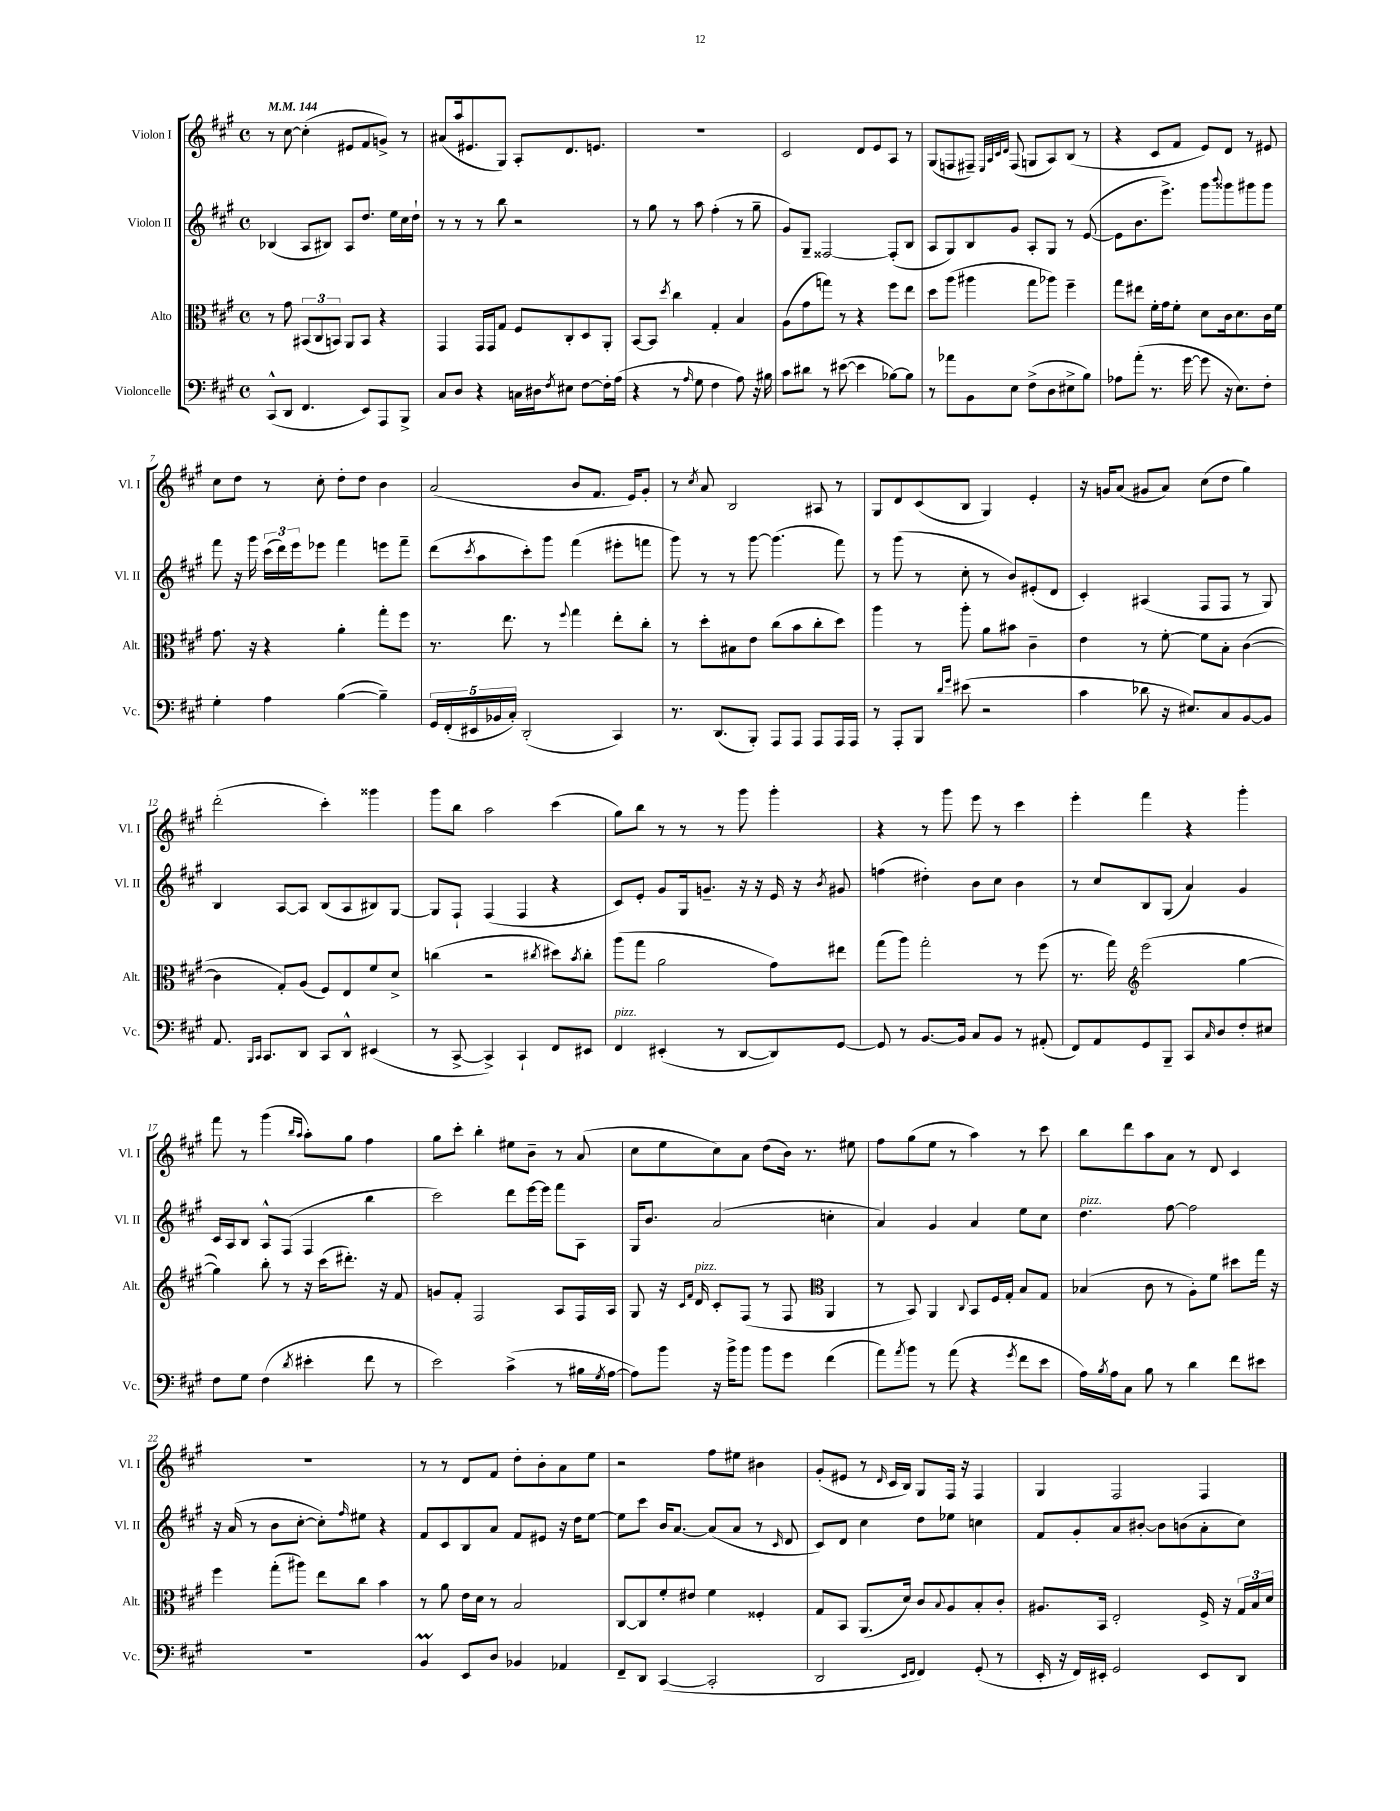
<<
\new StaffGroup <<
\new Staff = "s0" \with { instrumentName = "Violon I" shortInstrumentName = "Vl. I" } {
    \clef treble \key a \major \defaultTimeSignature \time 4/4 \tempo 4 = 144
    r8 cis''8~ cis''4-.( eis'8 fis'8 g'8->) r8 |
    ais'8( a''16 eis'8. gis8) a8-. d'8. e'8. |
    R1 |
    cis'2 d'8 e'8 a8 r8 |
    gis8( f8 fis8--) \grace { e32 a32 cis'32 d'32 } fis8( g8 a8) b8( r8 |
    r4 cis'8 fis'8 e'8) d'8 r8 eis'8 |
    cis''8 d''8 r8 cis''8-. d''8-. d''8 b'4 |
    a'2( b'8 fis'8. e'16) gis'8-. |
    r8 \acciaccatura { cis''8 } a'8 b2 ais8 r8 |
    gis8 d'8 cis'8( b8 gis4) e'4-. |
    r16 g'16 a'8( gis'8 a'8) cis''8( d''8 gis''4) |
    d'''2-.( cis'''4-.) gisis'''4 |
    gis'''8 b''8 a''2 cis'''4( |
    gis''8) b''8 r8 r8 r8 gis'''8 gis'''4-. |
    r4 r8 gis'''8 e'''8 r8 cis'''4 |
    e'''4-. fis'''4 r4 gis'''4-. |
    fis'''8 r8 gis'''4( \grace { b''16 a''16 } a''8-.) gis''8 fis''4 |
    gis''8 cis'''8-. b''4-. eis''8 b'8-- r8 a'8( |
    cis''8 e''8 cis''8) a'8 d''8( b'16) r8. eis''8 |
    fis''8 gis''8( e''8 r8 a''4) r8 cis'''8 |
    b''8 d'''8 a''8 a'8 r8 d'8 cis'4 |
    R1 |
    r8 r8 d'8 fis'8 d''8-. b'8-. a'8 e''8 |
    r2 fis''8 eis''8 bis'4 |
    gis'8-.( eis'8 r8 \grace { d'16 } cis'16 b16) gis8 fis16 r16 fis4 |
    gis4 fis2 fis4 \bar "|." |
}
\new Staff = "s1" \with { instrumentName = "Violon II" shortInstrumentName = "Vl. II" } {
    \clef treble \key a \major \defaultTimeSignature \time 4/4
    bes4( a8 bis8) a8 d''8. e''16 cis''16 d''16-! |
    r8 r8 r8 b''8 r2 |
    r8 gis''8 r8 a''8 fis''4-.( r8 gis''8-- |
    gis'8) gis8-- fisis2~ fisis8-.( b8 |
    a8 gis8) b8 gis'8 a8-. gis8 r8 e'8~( |
    e'8 b'8. e'''8.->) gis'''8 \appoggiatura { b'''8 } gisis'''8 gis'''8 gis'''8 |
    fis'''8 r16 gis'''16 \tuplet 3/2 { cis'''16( d'''16) e'''16 } ees'''8 fis'''4 e'''8 fis'''8-- |
    d'''8( \acciaccatura { cis'''8 } a''8 cis'''8-.) gis'''8 fis'''4( eis'''8-. f'''8 |
    gis'''8) r8 r8 gis'''8~ gis'''4.( fis'''8) |
    r8 gis'''8( r8 cis''8-. r8 b'8) eis'8-.( d'8 |
    cis'4-.) ais4( fis8 fis8 r8 gis8) |
    b4 a8~ a8 b8( a8 bis8) gis8~ |
    gis8 fis8-! fis4( fis4 r4 |
    cis'8) e'8-. gis'8 gis16 g'8.-- r16 r16 e'16 r16 \acciaccatura { b'8 } gis'8 |
    f''4( dis''4-.) b'8 cis''8 b'4 |
    r8 cis''8 b8 gis8( a'4) gis'4 |
    cis'16 a16 b8 a8-^ fis8( fis4 b''4 |
    cis'''2) d'''8 e'''16~ e'''16 fis'''8 a8 |
    gis16 b'8. a'2( c''4-. |
    a'4) gis'4 a'4 e''8 cis''8 |
    d''4.^\markup { \italic "pizz." } fis''8~ fis''2 |
    r16 a'16( r8 b'8 cis''8~-. cis''8-.) \grace { fis''16 } eis''8 r4 |
    fis'8 cis'8 b8 a'8 fis'8 eis'8 r16 d''16 e''8~ |
    e''8 cis'''8 b'16 a'8.~ a'8( a'8 r8 \grace { cis'16 } d'8 |
    cis'8) d'8 cis''4 d''8 ees''8 c''4 |
    fis'8 gis'8-. a'8 bis'8~-. bis'8 b'8( a'8-. cis''8) \bar "|." |
}
\new Staff = "s2" \with { instrumentName = "Alto" shortInstrumentName = "Alt." } {
    \clef alto \key a \major \defaultTimeSignature \time 4/4
    r8 gis'8 \tuplet 3/2 { bis,8( cis8 b,8) } a,8 b,8 r4 |
    gis,4 gis,16 gis,16 gis8 fis8 cis8-. d8 a,8-. |
    b,8~ b,8 \acciaccatura { d''8 } cis''4 gis4-. b4 |
    a8( gis'8 g''8) r8 r4 fis''8 e''8 |
    d''8 a''8( ais''4 gis''8 aes''8) fis''4-- |
    gis''8 eis''8 fis'16-. gis'16 fis'8-. d'8 cis'16 d'8. cis'16 fis'16 |
    gis'8. r16 r4 a'4-. gis''8-. fis''8 |
    r8. e''8. r8 \appoggiatura { fis''8 } gis''4 e''8-. cis''8-. |
    r8 d''8-. bis8 e'8 cis''8( b'8 cis''8-. d''8) |
    a''4 r8 a''8-. a'8 bis'8 cis'4-- |
    e'4 r8 fis'8~-. fis'8 b8-. cis'4~( |
    cis'4 gis8-.) a8( fis8) e8 fis'8 d'8-> |
    c''4( r2 \acciaccatura { cis''8 } dis''8) \acciaccatura { b'8 } cis''8-. |
    a''8( gis''8 a'2 gis'8) eis''8 |
    gis''8( a''8) gis''2-. r8 fis''8( |
    r8. gis''16) \clef treble e'''2( gis''4~ |
    gis''4) b''8-. r8 r16 cis'''16( dis'''8.-.) r16 fis'8 |
    g'8 fis'8-. fis2 a8 fis16 a16 |
    gis8 r16 \grace { cis'16 fis'16 } d'16^\markup { \italic "pizz." } cis'8-. fis8( r8 fis8 \clef alto a,4 |
    r8 b,8) a,4 \appoggiatura { cis8 } b,8 fis16 gis16-. b8 gis8 |
    bes4( cis'8 r8 a8-.) fis'8 dis''8 gis''16 r16 |
    fis''4 gis''8-.( ais''8) e''8 cis''8 b'4 |
    r8 a'8 e'16 d'16 r8 b2 |
    cis8~ cis8 fis'8-. eis'8 fis'4 fisis4-. |
    gis8 b,8 a,8.( d'16) cis'8 \appoggiatura { b8 } a8 b8-. cis'8-. |
    ais8. b,16 e2-. fis16-> r16 \tuplet 3/2 { gis16 b16 d'16 } \bar "|." |
}
\new Staff = "s3" \with { instrumentName = "Violoncelle" shortInstrumentName = "Vc." } {
    \clef bass \key a \major \defaultTimeSignature \time 4/4
    cis,8-^( d,8 fis,4. e,8) a,,8 b,,8-> |
    cis8 d8 r4 c16 dis16 \acciaccatura { fis8 } eis8 fis8~ fis16-. a16( |
    r4 r8 \grace { a16 } gis8 fis4 a8) r16 bis16 |
    cis'8 dis'8 r8 eis'8~( eis'4 bes8~) bes8 |
    r8 aes'8 b,8 e8 fis8->( d8 eis8-> b8) |
    aes8 a'8-.( r8. gis'16~ gis'8 r16 e8.) fis8-. |
    gis4-. a4 b4~( b4--) |
    \tuplet 5/4 { gis,16 fis,16-.( eis,16 bes,16 cis16-.) } d,2-.( cis,4) |
    r8. d,8.( b,,8-.) a,,8 a,,8 a,,8 a,,16 a,,16 |
    r8 a,,8-. b,,8 \grace { d'16 gis'16 } eis'8( r2 |
    cis'4 des'8 r16 eis8.) cis8 b,8~ b,8 |
    a,8. \grace { b,,16 cis,16 } cis,8. d,8 cis,8 d,8-^ eis,4( |
    r8 cis,8~-> cis,4->) cis,4-! fis,8 eis,8 |
    fis,4^\markup { \italic "pizz." } eis,4-.( r8 d,8~ d,8) gis,8~ |
    gis,8 r8 b,8.~ b,16 cis8 b,8 r8 ais,8-.( |
    fis,8) a,8 gis,8 b,,8-- cis,8 \grace { cis16 } d8 fis8-. eis8 |
    fis8 gis8 fis4( \acciaccatura { d'8 } eis'4-. fis'8 r8 |
    e'2) cis'4->( r8 bis16 \acciaccatura { gis8 } a16~ |
    a8) b'8 r16 b'16-> b'8 b'8 gis'8 fis'4( |
    a'8) \acciaccatura { a'8 } b'8 r8 a'8( r4 \acciaccatura { gis'8 } fis'8 e'8 |
    a16) \acciaccatura { b8 } a16 cis8 b8 r8 d'4 fis'8 eis'8 |
    R1 |
    b,4\prall e,8 d8 bes,4 aes,4 |
    fis,8-- d,8 cis,4~( cis,2-. |
    d,2 \grace { e,16 fis,16 } fis,4) gis,8-.( r8 |
    e,16-. r16 fis,16) eis,16-. gis,2 eis,8 d,8 \bar "|." |
}
>>
>>
